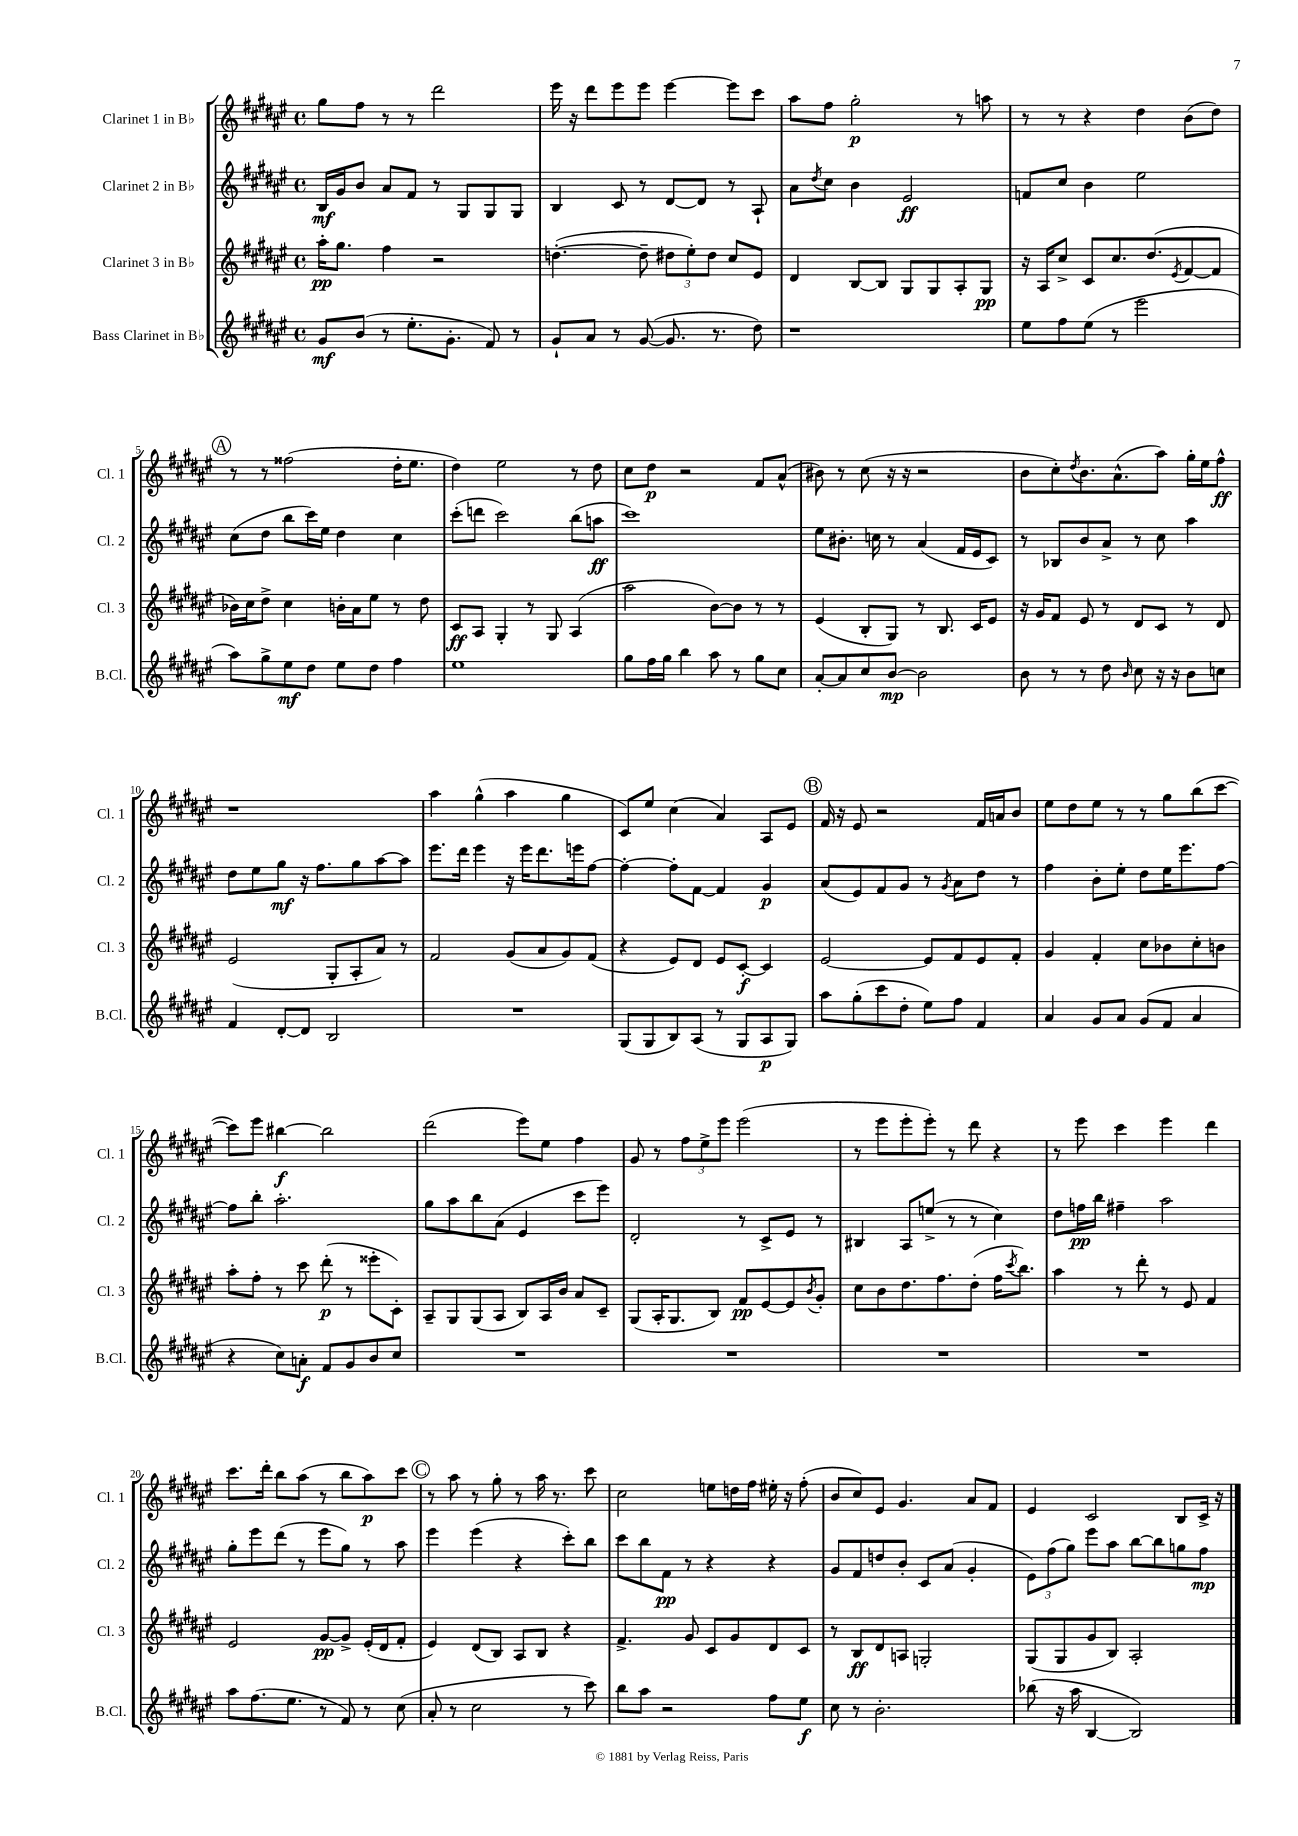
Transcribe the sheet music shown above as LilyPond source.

<<
\new StaffGroup <<
\new Staff = "s0" \with { instrumentName = "Clarinet 1 in Bb" shortInstrumentName = "Cl. 1" } {
    \clef treble \key fis \major \defaultTimeSignature \time 4/4
    gis''8 fis''8 r8 r8 dis'''2 |
    eis'''16 r16 dis'''8 eis'''8 eis'''8 eis'''4~ eis'''8 cis'''8 |
    ais''8 fis''8 gis''2-.\p r8 a''8 |
    r8 r8 r4 dis''4 b'8( dis''8) |
    \mark \markup { \circle "A" } r8 r8 fisis''2( dis''16-. eis''8. |
    dis''4) eis''2 r8 dis''8 |
    cis''8 dis''8\p r2 fis'8 ais'8-^( |
    bis'8) r8 cis''8( r16 r16 r2 |
    b'8 cis''8-.) \acciaccatura { dis''8 } b'8. ais'8.-^( ais''8) gis''16-. eis''16 fis''8-^\ff |
    r1 |
    ais''4 gis''4-^( ais''4 gis''4 |
    cis'8) eis''8 cis''4( ais'4) ais8 eis'8 |
    \mark \markup { \circle "B" } fis'16 r16 eis'8 r2 fis'16 a'16 b'8 |
    eis''8 dis''8 eis''8 r8 r8 gis''8 b''8( cis'''8~ |
    cis'''8) eis'''8 bis''4~\f bis''2 |
    dis'''2( eis'''8) eis''8 fis''4 |
    gis'8 r8 \tuplet 3/2 { fis''8 eis''8-> eis'''8 } eis'''2( |
    r8 eis'''8 eis'''8-. eis'''8-.) r8 dis'''8 r4 |
    r8 eis'''8 cis'''4 eis'''4 dis'''4 |
    cis'''8. dis'''16-. b''8 ais''8( r8 b''8 ais''8\p) cis'''8 |
    \mark \markup { \circle "C" } r8 ais''8 r8 gis''8-. r8 ais''16 r8. cis'''8 |
    cis''2 e''8 d''16 fis''16 eis''16-. r16 fis''8-.( |
    b'8 cis''8) eis'8 gis'4. ais'8 fis'8 |
    eis'4 cis'2 b8 cis'16-> r16 \bar "|." |
}
\new Staff = "s1" \with { instrumentName = "Clarinet 2 in Bb" shortInstrumentName = "Cl. 2" } {
    \clef treble \key fis \major \defaultTimeSignature \time 4/4
    b16\mf gis'16 b'8 ais'8 fis'8 r8 gis8 gis8 gis8 |
    b4 cis'8 r8 dis'8~ dis'8 r8 ais8-! |
    ais'8 \acciaccatura { dis''8 } cis''8 b'4 eis'2\ff |
    f'8 cis''8 b'4 eis''2 |
    \mark \markup { \circle "A" } cis''8( dis''8 b''8 cis'''16) eis''16 dis''4 cis''4 |
    cis'''8-.( d'''8 cis'''2) b''8( a''8\ff |
    cis'''1) |
    eis''8 bis'8.-. c''16 r8 ais'4( fis'16 eis'16 cis'8) |
    r8 bes8 b'8 ais'8-> r8 cis''8 ais''4 |
    dis''8 eis''8 gis''8\mf r16 fis''8. gis''8 ais''8~ ais''8 |
    eis'''8. dis'''16 eis'''4 r16 eis'''16 dis'''8. e'''16 fis''8~ |
    fis''4~-. fis''8-. fis'8~ fis'4 gis'4\p |
    \mark \markup { \circle "B" } ais'8( eis'8) fis'8 gis'8 r8 \acciaccatura { gis'8 } ais'8 dis''8 r8 |
    fis''4 b'8-. eis''8-. dis''8 eis''16 eis'''8. fis''8~ |
    fis''8 b''8-. ais''2.-. |
    gis''8 ais''8 b''8 ais'8( eis'4 cis'''8 eis'''8) |
    dis'2-. r8 cis'8-> eis'8 r8 |
    bis4 ais8 e''8->( r8 r8 cis''4) |
    dis''8 f''16\pp b''16 fis''4-- ais''2 |
    gis''8-. eis'''8 dis'''8( r8 eis'''8 gis''8) r8 ais''8 |
    \mark \markup { \circle "C" } eis'''4 eis'''4( r4 cis'''8-.) b''8 |
    cis'''8 b''8 fis'8\pp r8 r4 r4 |
    gis'8 fis'8 d''8 b'8-. cis'8 ais'8( gis'4-. |
    \tuplet 3/2 { eis'8) fis''8( gis''8) } eis'''8 ais''8 b''8~ b''8 g''8 fis''8\mp \bar "|." |
}
\new Staff = "s2" \with { instrumentName = "Clarinet 3 in Bb" shortInstrumentName = "Cl. 3" } {
    \clef treble \key fis \major \defaultTimeSignature \time 4/4
    ais''16-.\pp gis''8. fis''4 r2 |
    d''4.~-.( d''8-- \tuplet 3/2 { dis''8 eis''8-.) dis''8 } cis''8 eis'8 |
    dis'4 b8~ b8 gis8 gis8 ais8-. gis8\pp |
    r16 ais16 cis''8-> cis'8 cis''8. dis''8.( \acciaccatura { eis'8 } fis'8~ fis'8 |
    \mark \markup { \circle "A" } bes'16) cis''16 dis''8-> cis''4 b'16-. ais'16 eis''8 r8 dis''8 |
    cis'8\ff ais8 gis4-. r8 gis8 ais4( |
    ais''2 b'8~) b'8 r8 r8 |
    eis'4( b8-. gis8) r8 b8. cis'16 eis'8 |
    r16 gis'16 fis'8 eis'8 r8 dis'8 cis'8 r8 dis'8 |
    eis'2( gis8-. ais8-. ais'8) r8 |
    fis'2 gis'8( ais'8 gis'8) fis'8( |
    r4 eis'8) dis'8 eis'8 cis'8~-.\f cis'4 |
    \mark \markup { \circle "B" } eis'2~ eis'8 fis'8 eis'8 fis'8-. |
    gis'4 fis'4-. cis''8 bes'8 cis''8-. b'8 |
    ais''8-. fis''8-. r8 cis'''8 dis'''8-.\p( r8 eisis'''8-. cis'8-.) |
    ais8-- gis8 gis8( ais8 b8) ais16 b'16 ais'8 cis'8-- |
    gis8( ais16-. gis8. b8) fis'8\pp eis'8~ eis'8 \acciaccatura { b'8 } gis'8-. |
    cis''8 b'8 dis''8. fis''8. dis''8-.( fis''16 \acciaccatura { cis'''8 } b''8.) |
    ais''4 r8 dis'''8-. r8 eis'8 fis'4 |
    eis'2 gis'8~\pp gis'8-> eis'16-.( dis'16 fis'8-. |
    \mark \markup { \circle "C" } eis'4) dis'8( b8) ais8 b8 r4 |
    fis'4.-> gis'8 cis'8 gis'8 dis'8 cis'8 |
    r8 b8\ff dis'8 a8 g2-. |
    gis8( gis8 gis'8 b8) ais2-. \bar "|." |
}
\new Staff = "s3" \with { instrumentName = "Bass Clarinet in Bb" shortInstrumentName = "B.Cl." } {
    \clef treble \key fis \major \defaultTimeSignature \time 4/4
    gis'8\mf b'8( r8 eis''8.-. gis'8.-. fis'8) r8 |
    gis'8-! ais'8 r8 gis'8~( gis'8. r8. dis''8) |
    r1 |
    eis''8 fis''8 eis''8( r8 eis'''2 |
    \mark \markup { \circle "A" } ais''8) gis''8-> eis''8\mf dis''8 eis''8 dis''8 fis''4 |
    eis''1 |
    gis''8 fis''16 gis''16 b''4 ais''8 r8 gis''8 cis''8 |
    ais'8~-. ais'8 cis''8 b'8~\mp b'2 |
    b'8 r8 r8 dis''8 \grace { b'16 } cis''8 r16 r16 b'8 c''8 |
    fis'4 dis'8~-. dis'8 b2 |
    R1 |
    gis8( gis8 b8) ais8( r8 gis8 ais8\p gis8) |
    \mark \markup { \circle "B" } ais''8 gis''8-.( cis'''8 dis''8-. eis''8) fis''8 fis'4 |
    ais'4 gis'8 ais'8 gis'8( fis'8 ais'4 |
    r4 cis''8) a'8-.\f fis'8 gis'8 b'8 cis''8 |
    R1 |
    R1 |
    R1 |
    R1 |
    ais''8 fis''8.( eis''8. r8 fis'8) r8 cis''8( |
    \mark \markup { \circle "C" } ais'8-. r8 cis''2 r8 cis'''8) |
    b''8 ais''8 r2 fis''8 eis''8\f |
    cis''8 r8 b'2.-. |
    bes''8( r16 ais''16 b4~ b2) \bar "|." |
}
>>
>>
